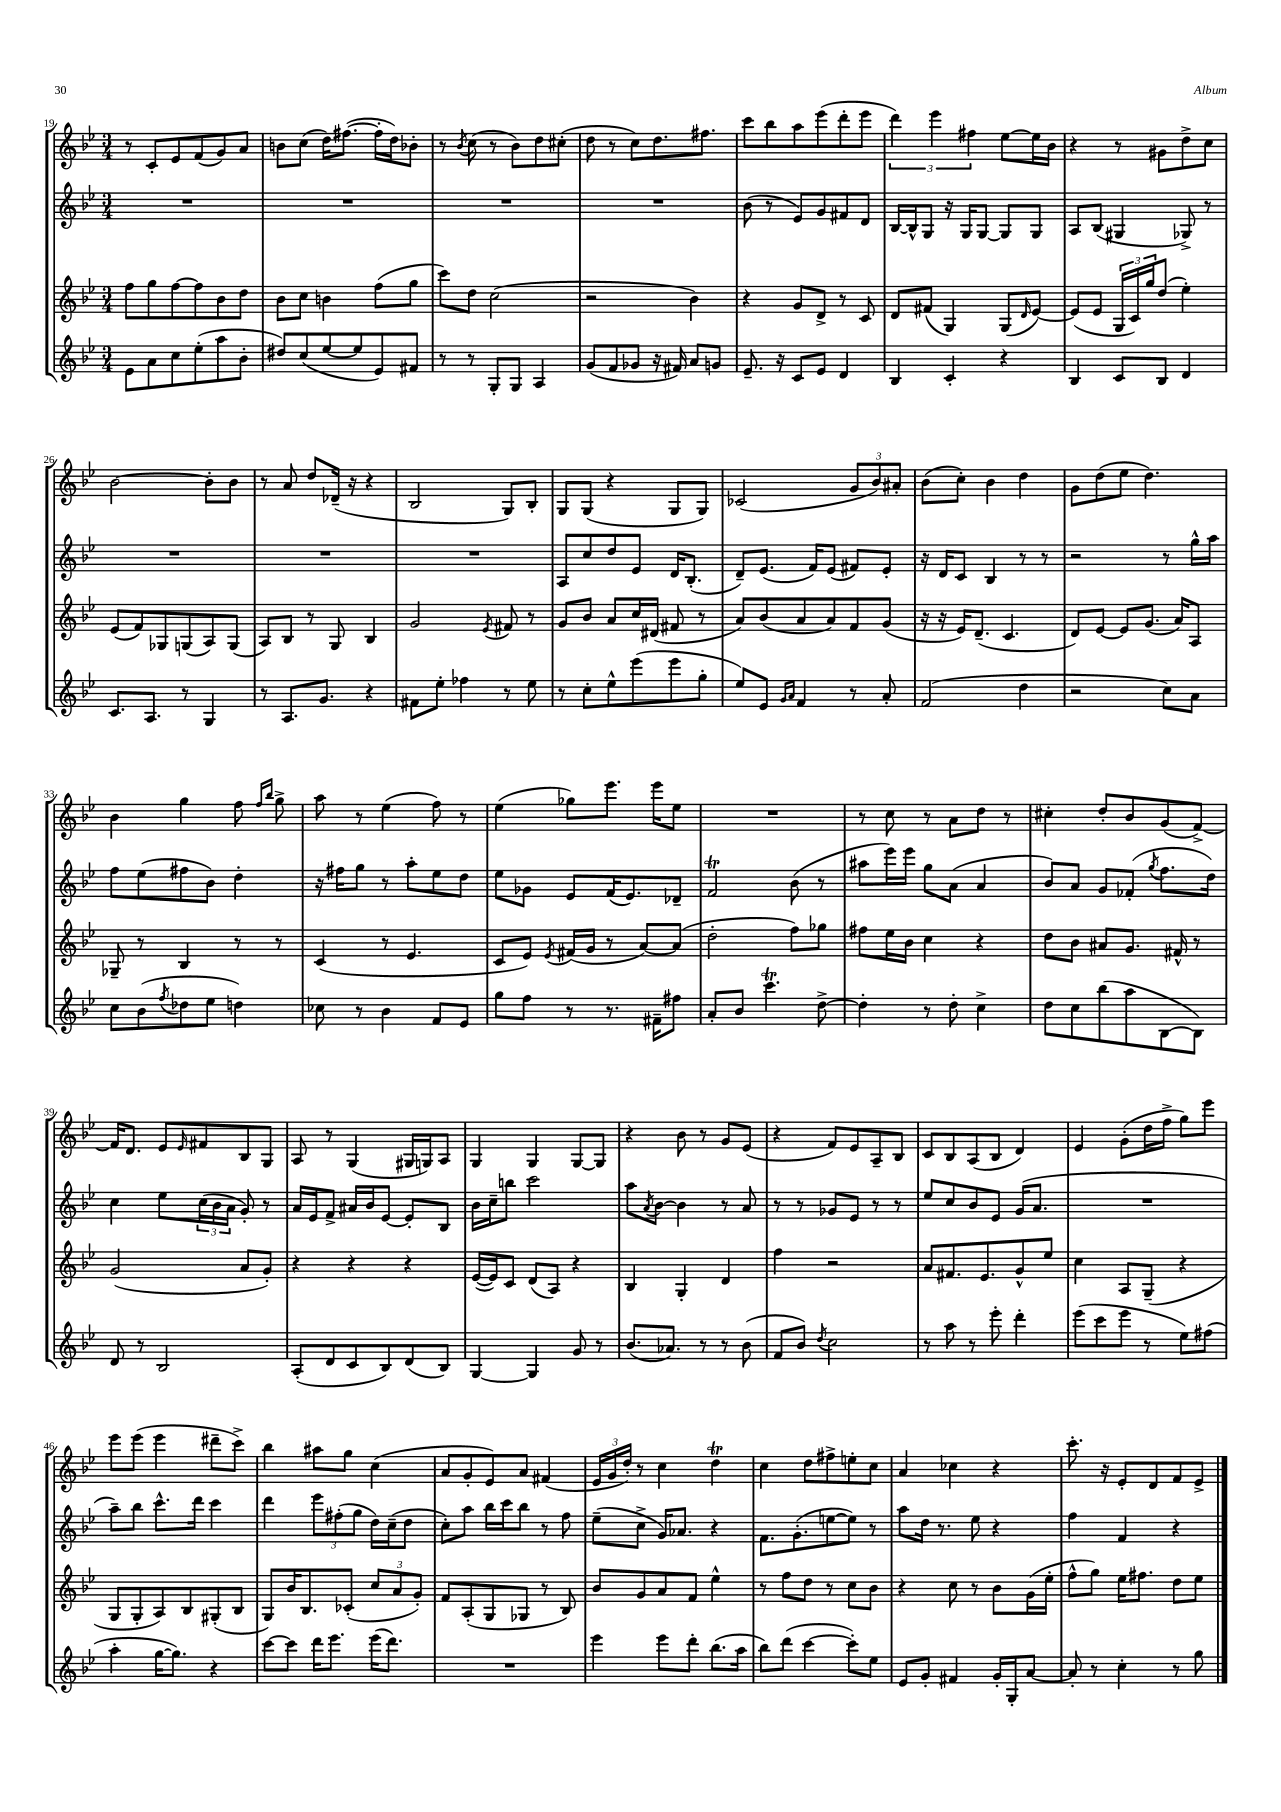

**kern	**kern	**kern	**kern
*part4	*part3	*part2	*part1
*staff4	*staff3	*staff2	*staff1
*clefG2	*clefG2	*clefG2	*clefG2
*k[b-e-]	*k[b-e-]	*k[b-e-]	*k[b-e-]
*M3/4	*M3/4	*M3/4	*M3/4
=19	=19	=19	=19
8e-\L	8ff\L	2.r	8r
8a\	8gg\	.	8c'/L
8cc\	[8ff\	.	8e-/
(8ee-'\	8ff\]	.	(8f/
8aa\	8b-\	.	8g/)
8b-'\J	8dd\J	.	8a/J
=20	=20	=20	=20
8dd#X/L)	8b-\L	2.r	8bn\L
(8cc/	8cc\J	.	(8cc\J
[8ee-/	4bn\	.	16dd\KL)
.	.	.	([8.ff#X\J
8ee-/]	.	.	.
8e-/)	(8ff\L	.	16ff#'\LL]
.	.	.	16dd\J)
8f#X/J	8gg\J	.	8b-X'\J
=21	=21	=21	=21
8r	8ccc\L)	2.r	8r
.	.	.	8qb-/
8r	8dd\J	.	(8cc\
8G'/L	(2cc\	.	8r
8G/J	.	.	8b-\L)
4A/	.	.	8dd\
.	.	.	(8cc#X'\J
=22	=22	=22	=22
(8g/L	2r	2.r	8dd\
8f/	.	.	8r
8g-X/J	.	.	8cc\L)
16r	.	.	8.dd\
16f#X/)	.	.	.
8a/L	4b-\)	.	.
.	.	.	8.ff#X\J
8gn/J	.	.	.
=23	=23	=23	=23
8.e-~/	4r	(8b-\	8ccc\L
.	.	8r	8bb-\
16r	.	.	.
8c/L	8g/L	8e-/L)	8aa\
8e-/J	8d^/J	8g/	(8eee-\
4d/	8r	8f#X/	8ddd'\
.	8c/	8d/J	8eee-\J
=24	=24	=24	=24
4B-/	8d/L	[16B-/LL	6ddd\)
.	.	16B-^^/J]	.
.	(8f#X/J	8G/J	.
.	.	.	6eee-\
4c'/	4G/)	16r	.
.	.	16G/KL	.
.	.	.	6ff#X\
.	.	[8G/J	.
4r	(8G/L	8G/L]	[8ee-\L
.	16qqd/	.	.
.	[8e-/J)	8G/J	16ee-\L]
.	.	.	16b-\JJ
=25	=25	=25	=25
4B-/	(8e-/L]	8A/L	4r
.	8e-/J	(8B-/J	.
8c/L	24G/LL	4G#X/	8r
.	24c/)	.	.
.	24gg/J	.	.
8B-/J	(8dd/J	.	8g#X\L
4d/	4ee-'\)	8G-X^/)	8dd^\
.	.	8r	8cc\J
!!LO:LB:g=z
=26	=26	=26	=26
8.c/L	(8e-/L	2.r	[2b-\
.	8f/)	.	.
8.A/J	.	.	.
.	8G-X/	.	.
8r	(8Gn/	.	.
4G/	8A/)	.	8b-'\L]
.	(8G/J	.	8b-\J
=27	=27	=27	=27
8r	8A/L)	2.r	8r
8.A/L	8B-/J	.	8a/
.	8r	.	8dd/L
8.g/J	.	.	.
.	8G/	.	(16d-X~/Jk
.	.	.	16r
4r	4B-/	.	4r
=28	=28	=28	=28
8f#X\L	2g/	2.r	2B-/
8ee-'\J	.	.	.
4ff-X\	.	.	.
.	8qe-/	.	.
8r	8f#X/	.	8G/L)
8ee-\	8r	.	8B-'/J
=29	=29	=29	=29
8r	8g/L	8A/L	8G/L
8cc'\L	8b-/J	8cc/	(8G/J
8ee-^^\	8a/L	8dd/	4r
(8eee-\	16cc/L	8e-/J	.
.	(16d#X/JJ	.	.
8eee-\	8f#X/	16d/KL	8G/L
.	.	(8.B-'/J	.
8gg'\J	8r	.	8G/J)
=30	=30	=30	=30
8ee-/L)	8a/L)	8d~/L)	(2c-X/
8e-/J	(8b-/	(8.e-/J	.
16qqg/LL	.	.	.
16qqa/JJ	.	.	.
4f/	8a/	.	.
.	.	16f/KL)	.
.	8a/)	(8e-/J	.
8r	8f/	8f#X/L)	12g/L
.	.	.	12b-/)
8a'/	(8g/J	8e-'/J	.
.	.	.	12a#X'/J
=31	=31	=31	=31
(2f/	16r	16r	(8b-\L
.	16r	16d/KL	.
.	16e-/KL)	8c/J	8cc'\J)
.	(8.d~/J	.	.
.	.	4B-/	4b-\
.	4.c/	.	.
4dd\	.	8r	4dd\
.	.	8r	.
=32	=32	=32	=32
2r	8d/L)	2r	8g\L
.	[8e-/J	.	(8dd\
.	8e-/L]	.	8ee-\J
.	(8.g/J	.	4.dd\)
8cc\L)	.	8r	.
.	16a/KL)	.	.
8a\J	8A/J	16gg^^\LL	.
.	.	16aa\JJ	.
!!LO:LB:g=z
=33	=33	=33	=33
8cc\L	8G-X~/	8ff\L	4b-\
(8b-\	8r	(8ee-\	.
8qff/	.	.	.
8dd-X\	4B-/	8ff#X\	4gg\
8ee-\J	.	8b-\J)	.
4ddn\)	8r	4dd'\	8ff\
.	.	.	16qqff/LL
.	.	.	16qqbb-/JJ
.	8r	.	8gg^\
=34	=34	=34	=34
8cc-X\	(4c/	16r	8aa\
.	.	16ff#X\KL	.
8r	.	8gg\J	8r
4b-\	8r	8r	(4ee-\
.	4.e-/	8aa'\L	.
8f/L	.	8ee-\	8ff\)
8e-/J	.	8dd\J	8r
=35	=35	=35	=35
8gg\L	8c/L	8ee-\L	(4ee-\
8ff\J	8e-/J)	8g-X\J	.
.	8qe-/	.	.
8r	(16f#X/LL	8e-/L	8gg-X\L)
.	16g/JJ	.	.
8.r	8r	(16f/K	8.eee-\J
.	.	8.e-/)	.
.	[8a/L)	.	.
16f#X~\KL	.	.	16eee-\KL
8ff#X\J	(8a/J]	8d-X~/J	8ee-\J
=36	=36	=36	=36
8a'/L	2dd'\	2fT/	2.r
8b-/J	.	.	.
4.cccT\	.	.	.
.	8ff\L)	(8b-\	.
[8dd^\	8gg-X\J	8r	.
=37	=37	=37	=37
4dd'\]	8ff#X\L	8aa#X\L	8r
.	16ee-\L	16eee-\L)	8cc\
.	16b-\JJ	16eee-\JJ	.
8r	4cc\	8gg\L	8r
8dd'\	.	(8a\J	8a\L
4cc^\	4r	4a/	8dd\J
.	.	.	8r
=38	=38	=38	=38
8dd\L	8dd\L	8b-/L)	4cc#X'\
8cc\	8b-\J	8a/J	.
(8bb-\	8a#X/L	8g/L	8dd'/L
8aa\	8.g/J	(8f-X'/J	8b-/
.	.	8qgg/	.
[8B-\	.	8.ff\L	(8g/
.	16f#X^^/	.	.
8B-\J])	8r	.	[8f^/J)
.	.	16dd\Jk)	.
!!LO:LB:g=z
=39	=39	=39	=39
8d/	(2g/	4cc\	16f/KL]
.	.	.	8.d/J
8r	.	.	.
2B-/	.	8ee-\L	8e-/L
.	.	.	16qqe-/
.	.	(24cc\L	8f#X/
.	.	24b-\	.
.	.	24a\JJ	.
.	8a/L	8g'/)	8B-/
.	8g'/J)	8r	8G/J
=40	=40	=40	=40
(8A'/L	4r	16a/LL	8A/
.	.	16e-/J	.
8d/	.	8f^/J	8r
8c/	4r	16a#X/LL	(4G/
.	.	16b-/J	.
8B-/)	.	[8e-/J	.
(8d/	4r	8e-'/L]	16G#X/LL
.	.	.	16Gn/J)
8B-/J)	.	8B-/J	8A/J
=41	=41	=41	=41
[4G/	([16e-/LL	16b-\LL	4G/
.	16e-/J])	16cc~\J	.
.	8c/J	8bbn\J	.
4G/]	(8d/L	2ccc\	4G/
.	8A/J)	.	.
8g/	4r	.	[8G/L
8r	.	.	8G/J]
=42	=42	=42	=42
(8.b-/L	4B-/	8aa\L	4r
.	.	8qa/	.
.	.	[8b-\J	.
8.a-X/J)	.	.	.
.	4G'/	4b-\]	8b-\
8r	.	.	8r
8r	4d/	8r	8g/L
(8b-\	.	8a/	(8e-/J
=43	=43	=43	=43
8f/L	4ff\	8r	4r
8b-/J)	.	8r	.
8qdd/	.	.	.
2cc\	2r	8g-X/L	8f/L)
.	.	8e-/J	8e-/
.	.	8r	8A~/
.	.	8r	8B-/J
=44	=44	=44	=44
8r	8a/L	8ee-/L	8c/L
8aa\	8.f#X/	8cc/	8B-/
8r	.	8b-/	(8A/
.	8.e-/	.	.
8eee-'\	.	8e-/J	8B-/J
4ddd'\	8g^^/	(16g/KL	4d/)
.	.	8.a/J	.
.	8ee-/J	.	.
=45	=45	=45	=45
(8eee-\L	4cc\	2.r	4e-/
8ccc\	.	.	.
8eee-\J	8A/L	.	(8g'\L
8r	(8G~/J	.	16dd\L
.	.	.	16ff^\JJ
8ee-\L)	4r	.	8gg\L)
(8ff#X\J	.	.	8eee-\J
!!LO:LB:g=z
=46	=46	=46	=46
4aa'\	8G/L	8aa~\L)	8eee-\L
.	8G'/	8bb-\J	(8eee-\J
[16gg\KL	8A/)	8.ccc^^\L	4eee-\
8.gg\J])	.	.	.
.	8B-/	.	.
.	.	16ddd\Jk	.
4r	(8G#X'/	4ccc\	8ddd#X~\L
.	8B-/J	.	8ccc^\J)
=47	=47	=47	=47
[8ccc\L	8G/L)	4ddd\	4bb-\
8ccc\J]	16b-/K	.	.
.	8.B-/	.	.
16ddd\KL	.	12eee-\L	8aa#X\L
8.eee-\J	.	.	.
.	.	(12ff#X'\	.
.	(8c-X'/J	.	8gg\J
.	.	12gg\J	.
(16eee-\KL	12cc/L	16dd\LL)	(4cc\
8.ddd\J)	.	(16cc~\J	.
.	12a/	.	.
.	.	8dd\J	.
.	12g'/J)	.	.
=48	=48	=48	=48
2.r	8f/L	8cc'\L)	8a/L
.	(8A'/	8aa\J	8g'/
.	8G/	16bb-\LL	8e-/)
.	.	16ccc\J	.
.	8G-X/J	8bb-\J	8a/J
.	8r	8r	(4f#X/
.	8B-/)	8ff\	.
=49	=49	=49	=49
4eee-\	8b-/L	(8ee-~\L	24e-/LL
.	.	.	24g/
.	.	.	24dd'/JJ)
.	8g/	8cc^\J	8r
8eee-\L	8a/	16g/KL)	4cc\
.	.	8.a-X/J	.
8ddd'\J	8f/J	.	.
(8.bb-\L	4ee-^^\	4r	4ddt\
16aa\Jk	.	.	.
=50	=50	=50	=50
8bb-\L)	8r	8.f\L	4cc\
(8ddd\J	8ff\L	.	.
.	.	(8.g'\	.
[4ccc\	8dd\J	.	8dd\L
.	8r	[8een\	8ff#X^\
8ccc'\L])	8cc\L	8ee\J])	8een'\
8ee-\J	8b-\J	8r	8cc\J
=51	=51	=51	=51
8e-/L	4r	8aa\L	4a/
8g'/J	.	16dd\Jk	.
.	.	8.r	.
4f#X/	8cc\	.	4cc-X\
.	8r	8ee-\	.
16g'/LL	8b-\L	4r	4r
16G'/J	.	.	.
[8a/J	(16g\L	.	.
.	16ee-'\JJ	.	.
=52	=52	=52	=52
8a'/]	8ff^^\L	4ff\	8.ccc'\
8r	8gg\J)	.	.
.	.	.	16r
4cc'\	16ee-\KL	4f/	8e-'/L
.	8.ff#X\J	.	.
.	.	.	8d/
8r	8dd\L	4r	8f/
8gg\	8ee-\J	.	8e-^/J
==	==	==	==
*-	*-	*-	*-
